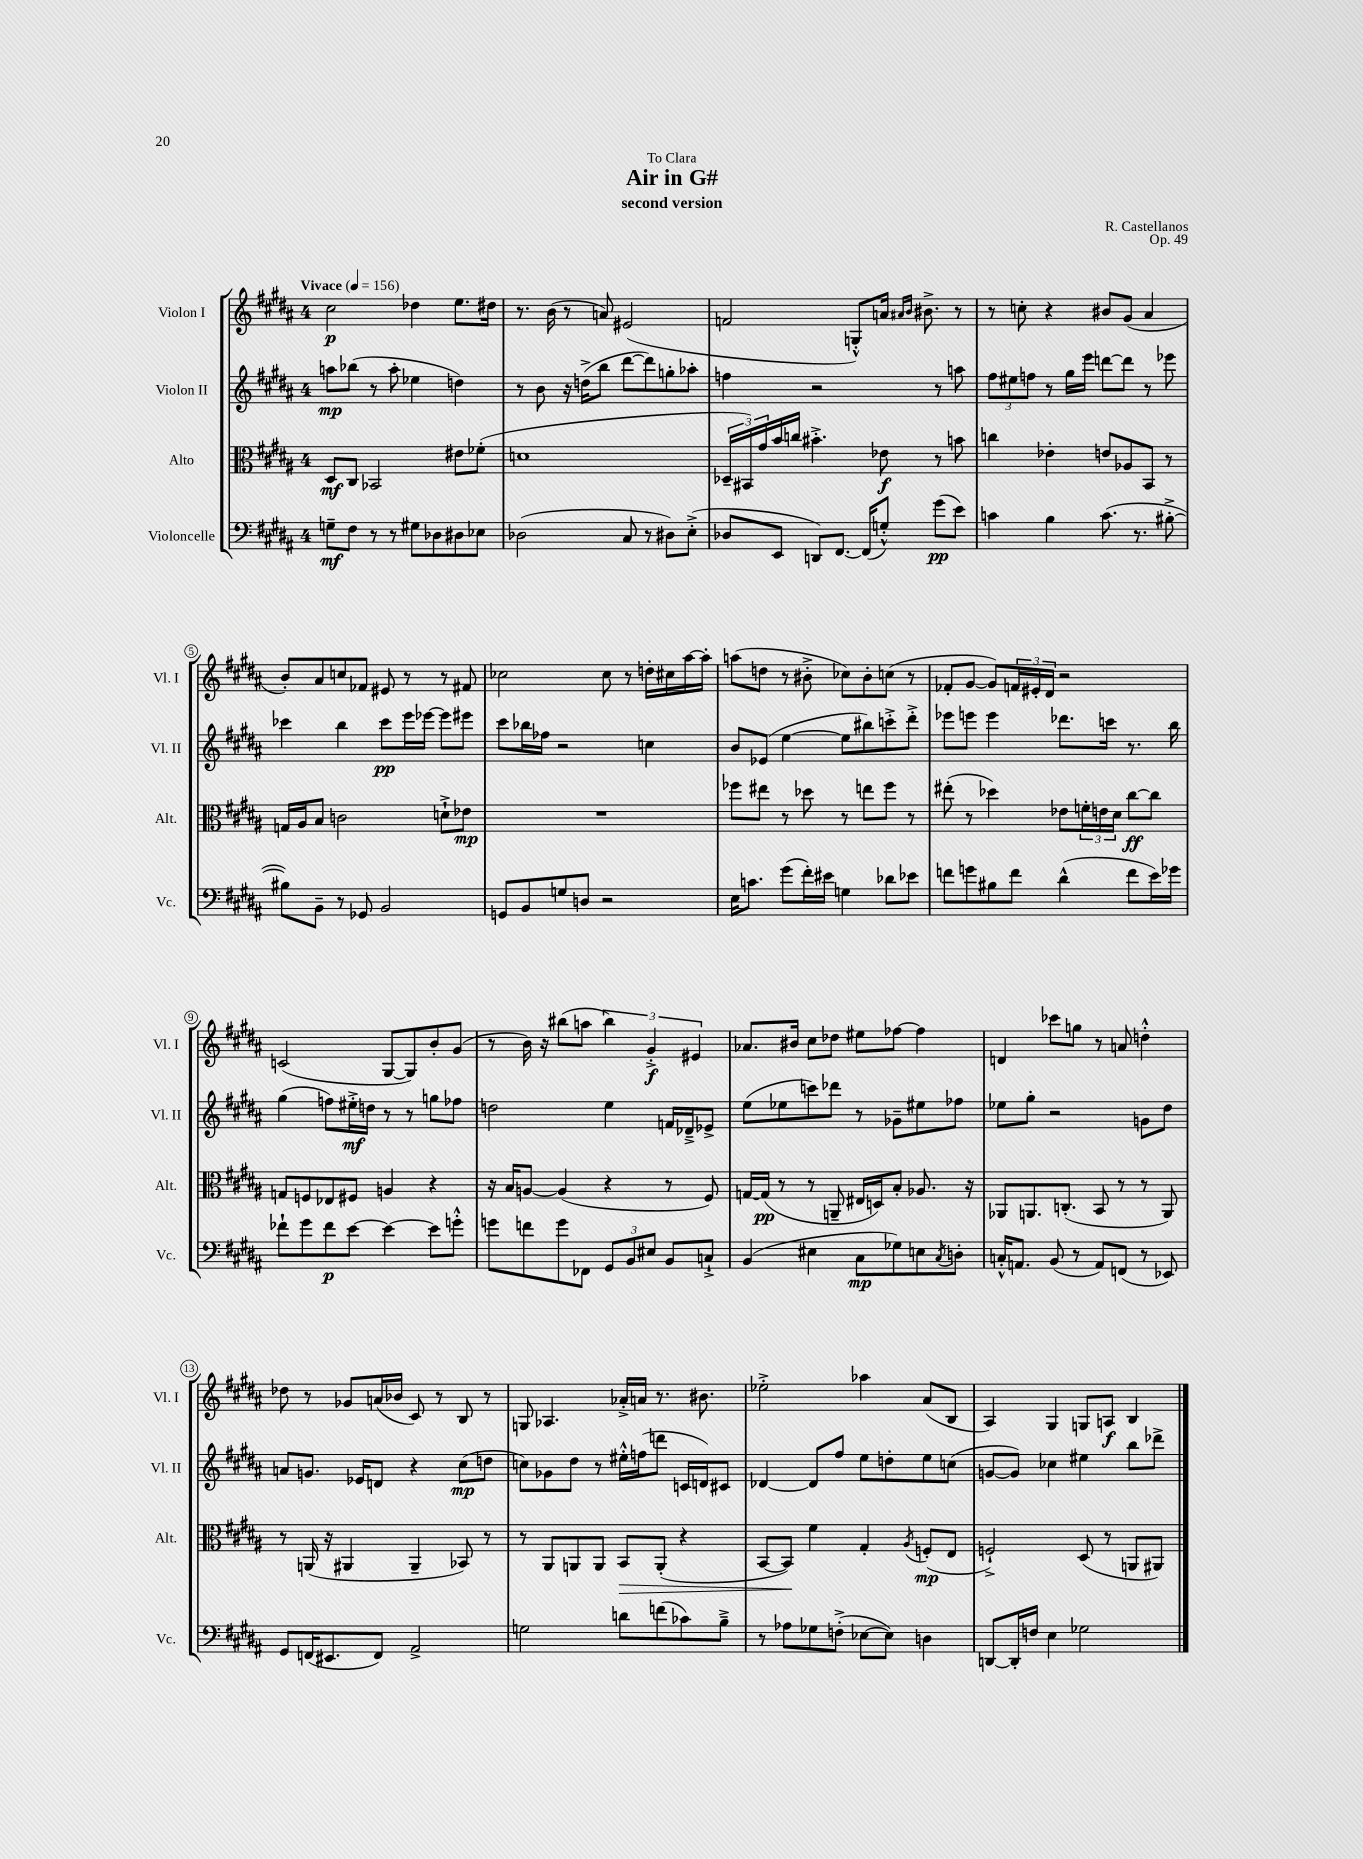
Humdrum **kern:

**kern	**kern	**kern	**kern
*staff4	*staff3	*staff2	*staff1
*clefF4	*clefC3	*clefG2	*clefG2
*k[f#c#g#d#a#]	*k[f#c#g#d#a#]	*k[f#c#g#d#a#]	*k[f#c#g#d#a#]
*M4/4	*M4/4	*M4/4	*M4/4
*MM156	*MM156	*MM156	*MM156
8G~\L	8D#/L	8aa\L	2cc#\
8F#\J	8C#/J	(8bb-\J	.
8r	2BB-/	8r	.
8r	.	8aa'\	.
8G#\L	.	4ee-\	4dd-\
8D-\	.	.	.
8D#\	8e#\L	4dd\)	8.ee\L
8E-\J	(8f-'\J	.	.
.	.	.	16dd#\Jk
=	=	=	=
(2D-\	1d	8r	8.r
.	.	8b\	.
.	.	.	(16b\
.	.	16r	8r
.	.	(16dd^\LK	.
.	.	8bb\J	8a/)
8C#/	.	[8ddd#\L	(2e#/
8r	.	8ddd#\])	.
8D#\L)	.	8gg'\	.
(8E'^\J	.	8aa-'\J	.
=	=	=	=
8D-/L	24D-~/LL	4ff\	2f/
.	24BB#/)	.	.
.	24g#/	.	.
8EE/J	16b/	.	.
.	16cc/JJ	.	.
8DD/L)	4.b#'^\	2r	.
[8.FF#/J	.	.	.
.	.	.	8G'^^/L)
(16FF#/]LK	.	.	.
8G'^^/J)	8e-\	.	16a/Jk
.	.	.	16qqa#/LL
.	.	.	16qqb/JJ
.	.	.	8.b#^\
(8g#\L	8r	8r	.
8e\J)	8b\	8aa\	8r
=	=	=	=
4c\	4cc\	12ff#\L	8r
.	.	12ee#\	.
.	.	.	8cc'\
.	.	12ff\J	.
4B\	4e-'\	8r	4r
.	.	16gg#\LL	.
.	.	16eee\JJ	.
(8.c\	8e/L	[8ddd\L	8b#/L
.	8A-/	8ddd\]J	(8g#/J
8.r	.	.	.
.	8BB/J	8r	4a#/
[8B#'^\	8r	8eee-\	.
=	=	=	=
8B#\]L)	16G/LL	4ccc-\	8b'/L)
.	16A#/J	.	.
8BB~\J	8B/J	.	8a#/
8r	2c\	4bb\	8cc/
8GG-/	.	.	8f-/J
2BB/	.	8ccc-\L	8e#/
.	.	16eee\L	8r
.	.	[16eee-\JJ	.
.	8d`^\L	8eee-\]L	8r
.	8e-\J	8eee#\J	8f#/
=	=	=	=
8GG/L	1r	8ccc#\L	2cc-\
8BB/	.	16bb-\L	.
.	.	16ff-\JJ	.
8G/	.	2r	.
8D/J	.	.	.
2r	.	.	8cc-\
.	.	.	8r
.	.	4cc\	16dd'\LL
.	.	.	16cc#\
.	.	.	[16aa#\
.	.	.	16aa#'\]JJ
=	=	=	=
16E\LK	8ff-\L	8b/L	(8aa\L
8.c\J	.	.	.
.	8ee#\J	(8e-/J	8dd\J
(8g#\L	8r	[4ee\	8r
16f#'\L)	8dd-\	.	8b#'^\
16e#\JJ	.	.	.
4G\	8r	8ee\]L	8cc-\L)
.	8ee\L	8bb#\)	8b#'\
8d-\L	8ff-\J	8ccc'^\	(8cc\J
8e-\J	8r	8ddd#'^\J	8r
=	=	=	=
8f\L	(8ee#'\	8eee-\L	8f-'/L
8g\	8r	8eee\J	[8g#/J
8B#\	4dd-\)	4eee\	8g#/]L)
8f\J	.	.	24f/L
.	.	.	24e#'/
.	.	.	24d#/JJ
(4d#^^\	8e-\L	8.ddd-\L	2r
.	24f'\L	.	.
.	24e\	.	.
.	.	16ccc\Jk	.
.	24d#\JJ	.	.
8f\L	[8cc#\L	8.r	.
16e\L)	8cc#\]J	.	.
16g-\JJ	.	16bb\	.
=	=	=	=
8f-`\L	8G/L	(4gg#\	(2c/
8g#\	8F/	.	.
8f-\	8E-/	8ff\L)	.
[8e\J	8F#/J	16ee#'^\L	.
.	.	16dd\JJ	.
4e\_	4A/	8r	[8G#/L
.	.	8r	8G#/])
8e\]L	4r	8gg\L	8b'/
8g'^^\J	.	8ff-\J	(8g#/J
=	=	=	=
8g\L	16r	2dd\	8r
.	16B/LK	.	.
8f\	[8A/J	.	16b\)
.	.	.	16r
8g\	(4A/]	.	(8bb#\L
8FF-\J	.	.	8aa\J
12GG#/L	4r	4ee\	6bb#\)
12BB/	.	.	.
12E#/J	.	.	6g#'^/
8BB/L	8r	16f/LL	.
.	.	16d-~^/J	.
.	.	.	6e#/
8C`^/J	8F#/)	8e-^/J	.
=	=	=	=
(4BB/	[16G/LL	(8ee\L	8.a-/L
.	(16G/]JJ	.	.
.	8r	8ee-\	.
.	.	.	16b#/Jk
4E#\	8r	8ccc\)	8cc#\L
.	8AA~/	8ddd-\J	8dd-\J
8C#\L	16E#/LL	8r	8ee#\L
.	16D/J)	.	.
8G-\)	8B'/J	8g-~\L	[8ff-\J
8E\	8.A-/	8ee#\	4ff-\]
8qC#/	.	.	.
8D'\J	.	8ff-\J	.
.	16r	.	.
=	=	=	=
16C'^^/LK	8AA-/L	8ee-\L	4d/
8.AA/J	.	.	.
.	8.AA/	8gg#'\J	.
(8BB/	.	2r	8ccc-\L
.	(8.C'/J	.	.
8r	.	.	8gg\J
8AA/L)	8BB/	.	8r
(8FF/J	8r	.	8a/
8r	8r	8g\L	4dd'^^\
8EE-/)	8AA/)	8dd#\J	.
=	=	=	=
8GG#/L	8r	8a/L	8dd-\
(16FF/K	(16AA/	8.g/J	8r
8.EE#/	16r	.	.
.	4AA#/	.	8g-/L
.	.	16e-/LK	.
8FF/J)	.	8d/J	(16a/L
.	.	.	16b-/JJ
2AA#^/	4AA#~/	4r	8c#/)
.	.	.	8r
.	8BB-/)	(8cc#\L	8B/
.	8r	8dd\J	8r
=	=	=	=
2G\	8r	8cc\L)	8G/
.	8AA#/L	8g-\	4.A-/
.	8AA/	8dd#\J	.
.	8AA/J	8r	.
8d\L	8BB/L	16ee#'^^\LL	16a-'^/LL
.	.	(16ff\J	16a/JJ
(8f\	(8AA'/J	8ddd\J	8.r
8c-\)	4r	16c/LL	.
.	.	16d/J)	8.b#\
8B~^\J	.	8c#/J	.
=	=	=	=
8r	[8BB/L	[4d-/	2ee-'^\
8A-\L	8BB/]J)	.	.
8G-\	4f#\	8d-/]L	.
(8F'^\J	.	8ff#/J	.
[8E-\L	4G#'/	8ee\L	4aa-\
8E-\]J)	.	8dd'\	.
.	8qA#/	.	.
4D\	(8F'/L	8ee\	(8a#/L
.	8E/J	(8cc\J	8B/J
=	=	=	=
[8DD/L	2F`^/)	[8g/L	4A#/)
16DD'/]L	.	8g/]J)	.
16F/JJ	.	.	.
4E\	.	4cc-\	4G#/
2G-\	(8D#/	4ee#\	8G/L
.	8r	.	8A/J
.	8AA/L	8bb\L	4B/
.	8AA#/J)	8ddd-^\J	.
==	==	==	==
*-	*-	*-	*-
